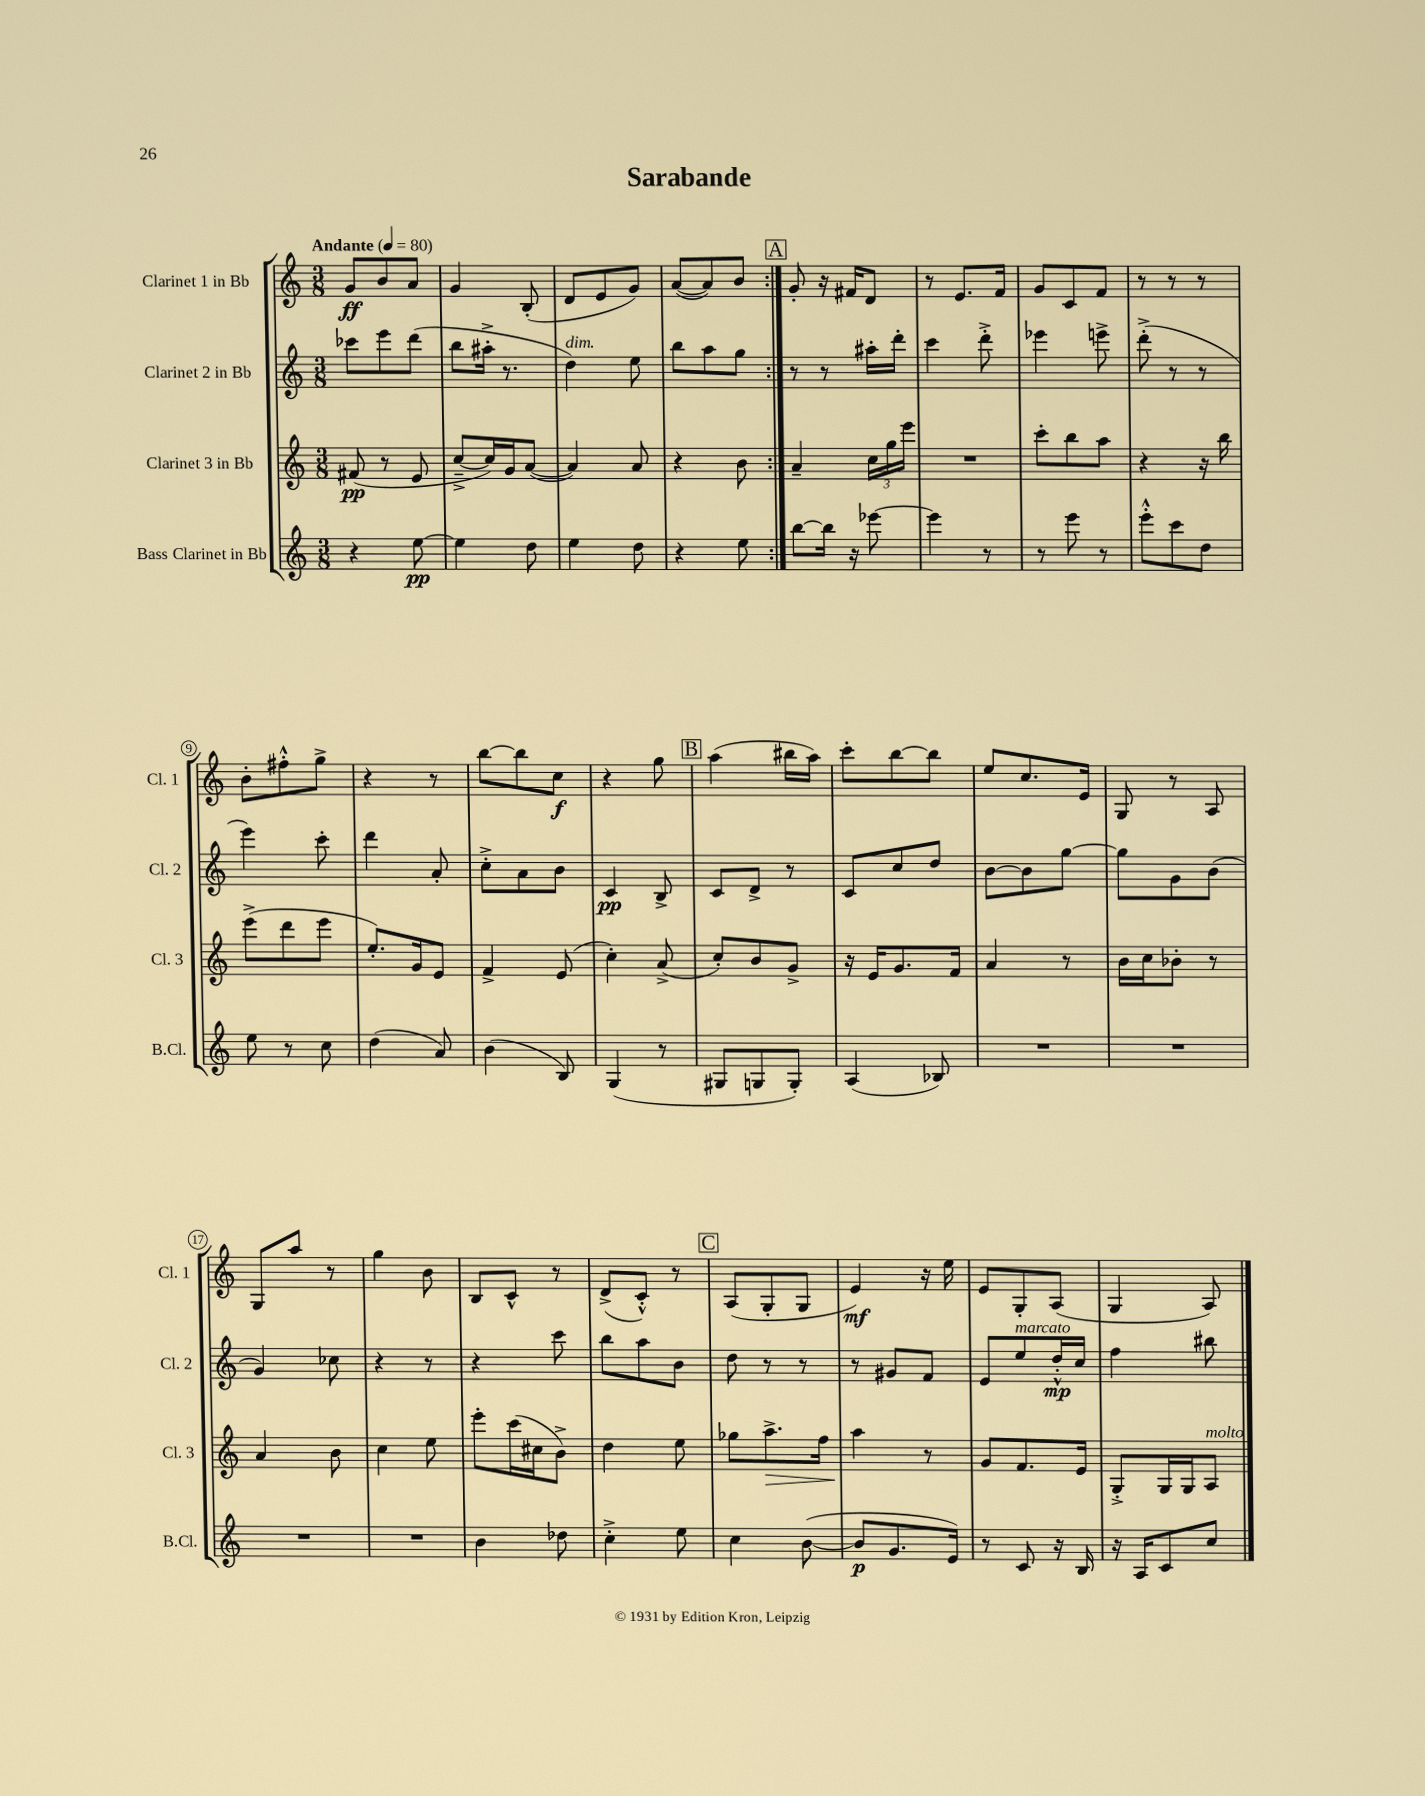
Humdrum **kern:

**kern	**dynam	**kern	**dynam	**kern	**dynam	**kern	**dynam
*part4	*part4	*part3	*part3	*part2	*part2	*part1	*part1
*staff4	*staff4	*staff3	*staff3	*staff2	*staff2	*staff1	*staff1
*I"Bass Clarinet in Bb	*	*I"Clarinet 3 in Bb	*	*I"Clarinet 2 in Bb	*	*I"Clarinet 1 in Bb	*
*I'B.Cl.	*	*I'Cl. 3	*	*I'Cl. 2	*	*I'Cl. 1	*
*clefG2	*	*clefG2	*	*clefG2	*	*clefG2	*
*k[]	*	*k[]	*	*k[]	*	*k[]	*
*M3/8	*	*M3/8	*	*M3/8	*	*M3/8	*
*MM80	*	*MM80	*	*MM80	*	*MM80	*
=1	=1	=1	=1	=1	=1	=1	=1
!	!	!	!	!	!	!LO:TX:a:B:t=Andante	!
4r	.	(8f#X/	pp	8ccc-X\L	.	8g/L	ff
.	.	8r	.	8eee\	.	8b/	.
[8ee\	pp	8e/	.	(8ddd\J	.	8a/J	.
=2	=2	=2	=2	=2	=2	=2	=2
4ee\]	.	[8cc~^/L	.	8bb\L	.	4g/	.
.	.	16cc/L])	.	16aa#X'^\Jk	.	.	.
.	.	16g/J	.	8.r	.	.	.
8dd\	.	([8a/J	.	.	.	(8B'/	.
=3	=3	=3	=3	=3	=3	=3	=3
!	!	!	!	!LO:TX:a:i:t=dim.	!	!	!
4ee\	.	4a/])	.	4dd\)	.	8d/L	.
.	.	.	.	.	.	8e/	.
8dd\	.	8a/	.	8ee\	.	8g/J)	.
=4	=4	=4	=4	=4	=4	=4	=4
4r	.	4r	.	8bb\L	.	([8a/L	.
.	.	.	.	8aa\	.	8a/])	.
8ee\	.	8b\	.	8gg\J	.	8b/J	.
!!LO:REH:place=s1:t=A
=5:|!	=5:|!	=5:|!	=5:|!	=5:|!	=5:|!	=5:|!	=5:|!
[8bb\L	.	4a~/	.	8r	.	8g'/	.
16bb\Jk]	.	.	.	8r	.	16r	.
16r	.	.	.	.	.	16f#X/KL	.
[8eee-X\	.	24cc\LL	.	16aa#X'\LL	.	8d/J	.
.	.	24gg\	.	.	.	.	.
.	.	.	.	16ddd'\JJ	.	.	.
.	.	24eee\JJ	.	.	.	.	.
=6	=6	=6	=6	=6	=6	=6	=6
4eee-\]	.	4.r	.	4ccc\	.	8r	.
.	.	.	.	.	.	8.e/L	.
8r	.	.	.	8ddd'^\	.	.	.
.	.	.	.	.	.	16f/Jk	.
=7	=7	=7	=7	=7	=7	=7	=7
8r	.	8ccc'\L	.	4eee-X\	.	8g/L	.
8eee\	.	8bb\	.	.	.	8c/	.
8r	.	8aa\J	.	8eeen^\	.	8f/J	.
=8	=8	=8	=8	=8	=8	=8	=8
8eee'^^\L	.	4r	.	(8ddd'^\	.	8r	.
8ccc\	.	.	.	8r	.	8r	.
8dd\J	.	16r	.	8r	.	8r	.
.	.	16bb\	.	.	.	.	.
!!LO:LB:g=z
=9	=9	=9	=9	=9	=9	=9	=9
8ee\	.	(8eee^\L	.	4eee\)	.	8b'\L	.
8r	.	8ddd\	.	.	.	8ff#X'^^\	.
8cc\	.	8eee\J	.	8ccc'\	.	8gg^\J	.
=10	=10	=10	=10	=10	=10	=10	=10
(4dd\	.	8.ee'/L)	.	4ddd\	.	4r	.
.	.	16g/k	.	.	.	.	.
8a/)	.	8e/J	.	8a'/	.	8r	.
=11	=11	=11	=11	=11	=11	=11	=11
(4b\	.	4f^/	.	8cc'^\L	.	[8bb\L	.
.	.	.	.	8a\	.	8bb\]	.
8B/)	.	(8e/	.	8b\J	.	8cc\J	f
=12	=12	=12	=12	=12	=12	=12	=12
(4G/	.	4cc'\)	.	4c/	pp	4r	.
8r	.	(8a^/	.	8B^/	.	8gg\	.
!!LO:REH:place=s1:t=B
=13	=13	=13	=13	=13	=13	=13	=13
8G#X/L	.	8cc'/L)	.	8c/L	.	(4aa\	.
8Gn/	.	8b/	.	8d^/J	.	.	.
8G'/J)	.	8g^/J	.	8r	.	16bb#X\LL	.
.	.	.	.	.	.	16aa\JJ)	.
=14	=14	=14	=14	=14	=14	=14	=14
(4A/	.	16r	.	8c/L	.	8ccc'\L	.
.	.	16e/KL	.	.	.	.	.
.	.	8.g/	.	8cc/	.	[8bb\	.
8B-X/)	.	.	.	8dd/J	.	8bb\J]	.
.	.	16f/Jk	.	.	.	.	.
=15	=15	=15	=15	=15	=15	=15	=15
4.r	.	4a/	.	[8b\L	.	8ee/L	.
.	.	.	.	8b\]	.	8.cc/	.
.	.	8r	.	[8gg\J	.	.	.
.	.	.	.	.	.	16e/Jk	.
=16	=16	=16	=16	=16	=16	=16	=16
4.r	.	16b\LL	.	8gg\L]	.	8G/	.
.	.	16cc\J	.	.	.	.	.
.	.	8b-X'\J	.	8g\	.	8r	.
.	.	8r	.	(8b\J	.	8A/	.
!!LO:LB:g=z
=17	=17	=17	=17	=17	=17	=17	=17
4.r	.	4a/	.	4g/)	.	8G/L	.
.	.	.	.	.	.	8aa/J	.
.	.	8b\	.	8cc-X\	.	8r	.
=18	=18	=18	=18	=18	=18	=18	=18
4.r	.	4cc\	.	4r	.	4gg\	.
.	.	8ee\	.	8r	.	8b\	.
=19	=19	=19	=19	=19	=19	=19	=19
4b\	.	8eee'\L	.	4r	.	8B/L	.
.	.	(16ccc\L	.	.	.	8c^^/J	.
.	.	16cc#X\J	.	.	.	.	.
8dd-X\	.	8b^\J)	.	8ccc\	.	8r	.
=20	=20	=20	=20	=20	=20	=20	=20
4cc'^\	.	4dd\	.	8bb\L	.	(8d^/L	.
.	.	.	.	8aa\	.	8c'^^/J)	.
8ee\	.	8ee\	.	8b\J	.	8r	.
!!LO:REH:place=s1:t=C
=21	=21	=21	=21	=21	=21	=21	=21
4cc\	.	8gg-X\L	.	8dd\	.	(8A/L	.
!	!	!	!LO:HP:b	!	!	!	!
.	.	8.aa^\	>	8r	.	8G'/	.
([8b\	.	.	.	8r	.	8G/J	.
.	.	16ff\Jk	.	.	.	.	.
=22	=22	=22	=22	=22	=22	=22	=22
8b/L]	p	4aa\	.	8r	.	4e/)	mf
8.g/	.	.	.	8g#X/L	.	.	.
.	.	8r	]	8f/J	.	16r	.
16e/Jk)	.	.	.	.	.	16ee\	.
=23	=23	=23	=23	=23	=23	=23	=23
8r	.	8g/L	.	8e/L	.	8e/L	.
!	!	!	!	!LO:TX:a:i:t=marcato	!	!	!
8c/	.	8.f/	.	8ee/	.	8G'/	.
16r	.	.	.	16dd'^^/L	mp	(8A/J	.
16B/	.	16e/Jk	.	16cc/JJ	.	.	.
=24	=24	=24	=24	=24	=24	=24	=24
16r	.	8G'^/L	.	4ff\	.	4G/	.
16A/KL	.	.	.	.	.	.	.
8c/	.	16G/L	.	.	.	.	.
.	.	16G/J	.	.	.	.	.
!	!	!LO:TX:a:i:t=molto	!	!	!	!	!
8cc/J	.	8A/J	.	8bb#X\	.	8A/)	.
==	==	==	==	==	==	==	==
*-	*-	*-	*-	*-	*-	*-	*-
